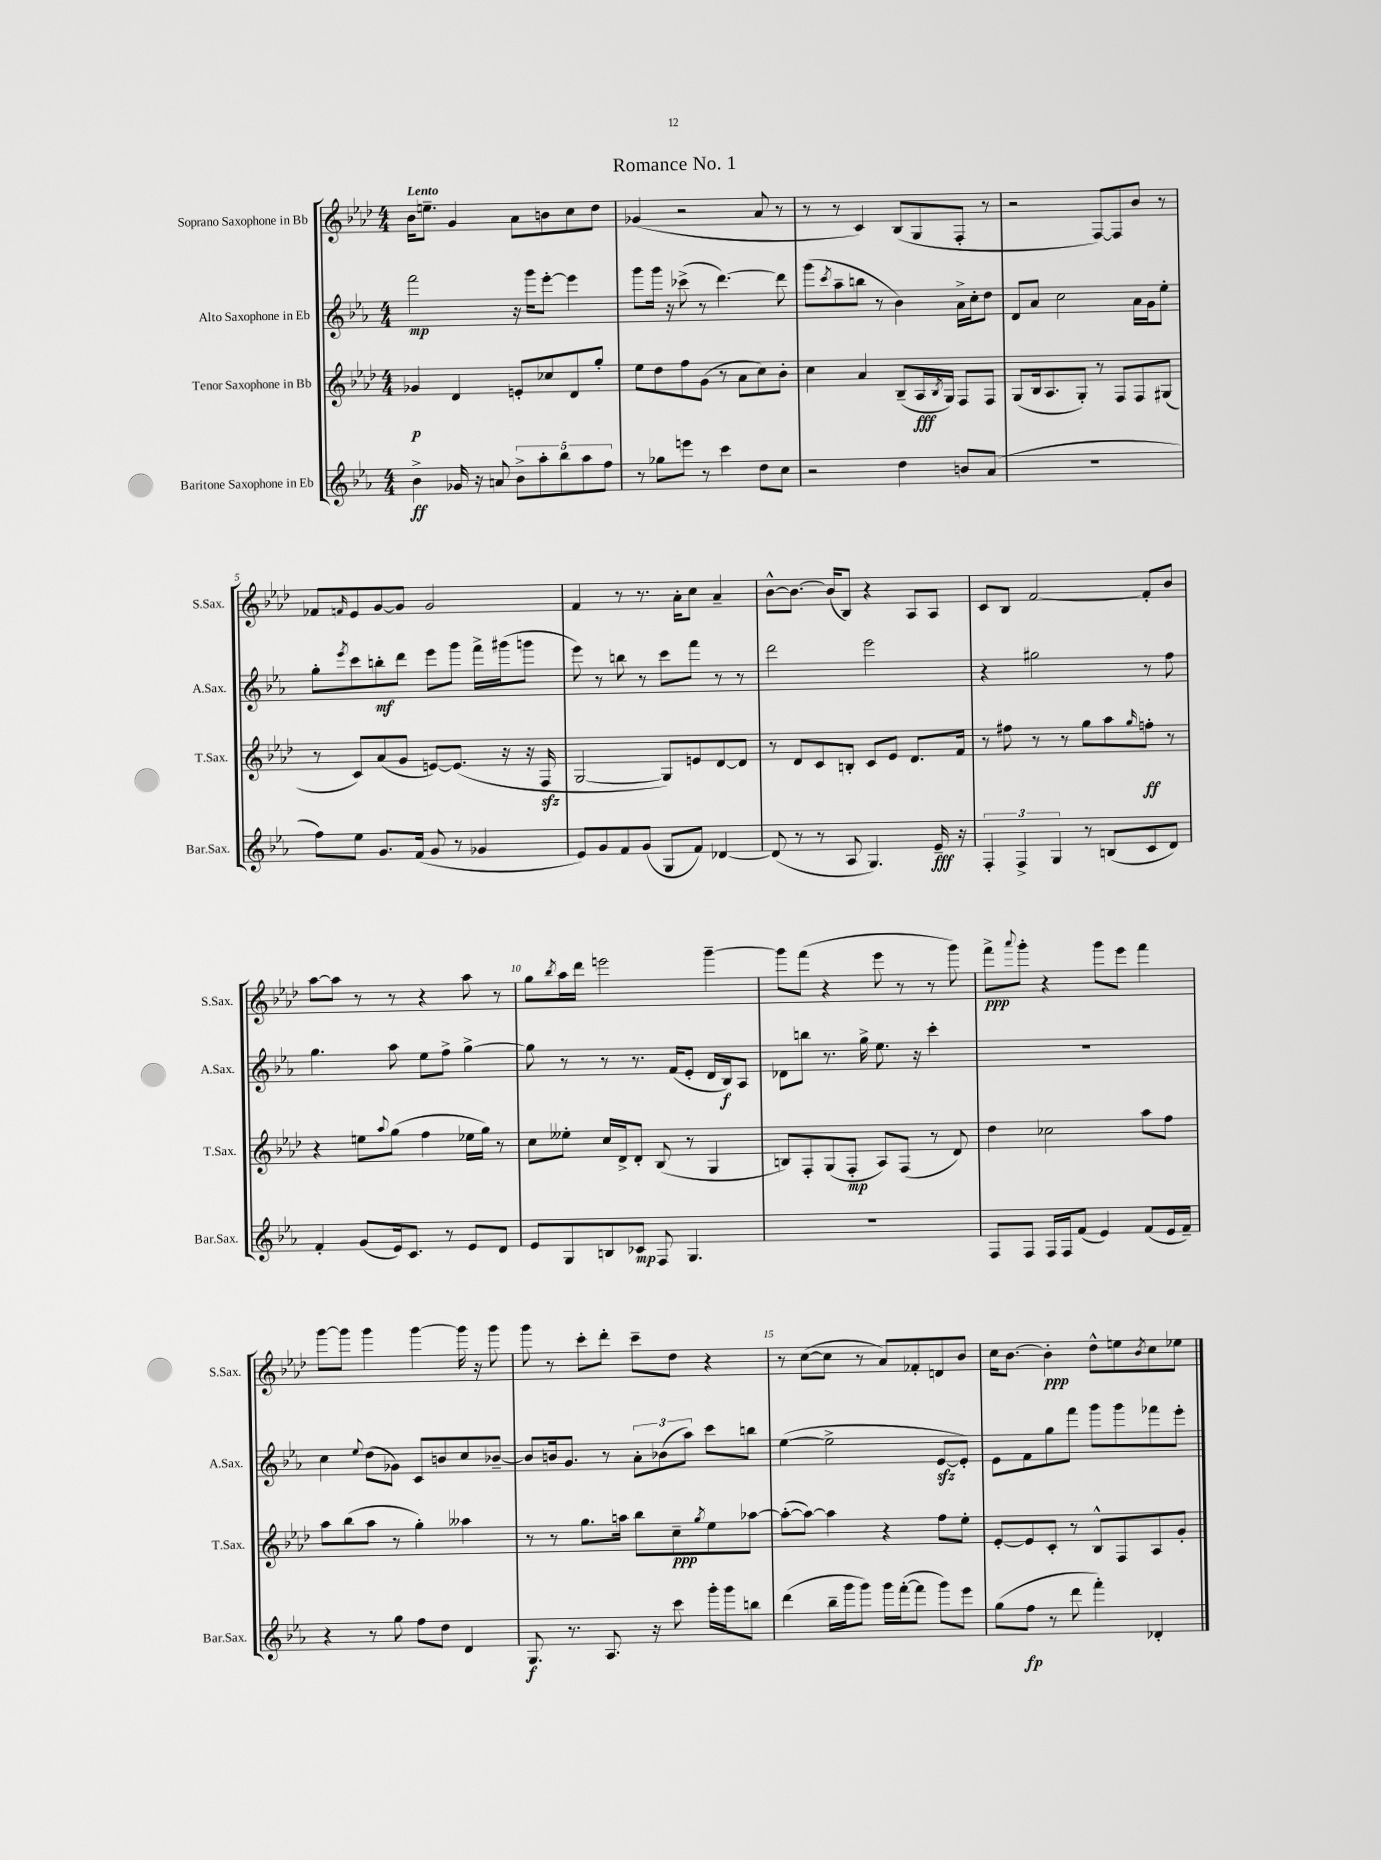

**kern	**kern	**kern	**kern
*staff4	*staff3	*staff2	*staff1
*clefG2	*clefG2	*clefG2	*clefG2
*k[b-e-a-]	*k[b-e-a-d-]	*k[b-e-a-]	*k[b-e-a-d-]
*M4/4	*M4/4	*M4/4	*M4/4
4b-^\	4g-/	2fff\	16b-\LK
.	.	.	8.ee~\J
16g-/	4d-/	.	4g/
16r	.	.	.
8a/	.	.	.
10b-^\L	8e'/L	16r	8a-\L
.	.	16ggg\LK	.
10aa-'\	.	.	.
.	8cc-/	[8eee-'\J	8b\
10bb-\	.	.	.
.	8d-/	4eee-\]	8cc\
10aa-\	.	.	.
.	8gg'/J	.	8dd-\J
10ff\J	.	.	.
=	=	=	=
8r	8ee-\L	8ggg\L	(4g-/
8gg-\L	8dd-\	16ggg\Jk	.
.	.	16r	.
8eee\J	8ff\	(8ccc-^\	2r
8r	(8g\J	8r	.
4ccc\	8r	[4.ddd\)	.
.	8a-\L	.	.
8dd\L	8cc\)	.	8a-/
8cc\J	8b-'\J	8ddd\]	8r
=	=	=	=
2r	4cc\	(8ggg\L	8r
.	.	8qccc/	.
.	.	8aa-~\	8r
.	4a-/	8bb\J	4c/)
.	.	8r	.
4dd\	(8B-~/L	4b-\)	(8B-/L
.	16A-/L	.	8G/
.	8qB-/	.	.
.	16G/JJ)	.	.
8b/L	8F/L	16a-^\LL	8F'/J
.	.	16cc'\J	.
(8a-/J	8F/J	8dd\J	8r
=	=	=	=
1r	(8G/L	8d/L	2r
.	16B-/k	8a-/J	.
.	8.A-/	.	.
.	.	2cc\	.
.	8G'/J)	.	.
.	8r	.	[8F/L)
.	8F/L	.	8F/]
.	8F/	16a-\LL	8b-/J
.	.	16g\J	.
.	(8G#/J	8ee-'\J	8r
=	=	=	=
8ff\L)	8r	8gg'\L	8f-/L
.	.	8qeee-/	16qqf/
8ee-\J	8c/L)	8ccc\	8e-/
8.g/L	(8a-/	8bb'\	[8g/
.	8g/J	8ddd\J	8g/]J
(16f/Jk	.	.	.
8g/	[8e/L)	8eee-\L	2g/
8r	(8.e/]J	8ggg\J	.
4g-/	.	16fff^\LL	.
.	16r	(16ggg#\J	.
.	16r	8ggg\J	.
.	16F/	.	.
=	=	=	=
8e-/L)	[2G/	8eee-\)	4f/
8g/	.	8r	.
8f/	.	8bb\	8r
(8g/J	.	8r	8.r
8G/L	8G/]L)	8ccc\L	.
.	.	.	16a-'\LK
8f/J)	8e/	8fff\J	8cc\J
[4d-/	[8d-/	8r	4a-~/
.	8d-/]J	8r	.
=	=	=	=
(8d-/]	8r	2ddd\	[8b-^^\L
8r	8d-/L	.	8.b-\_J
8r	8c/	.	.
.	.	.	(16b-/]LK
8A-/	8B'/J	.	8B-/J)
4.G/)	8c/L	2eee-\	4r
.	8e-/J	.	.
.	8.d-/L	.	8A-/L
16e-~/	.	.	8A-/J
16r	16f/Jk	.	.
=	=	=	=
6F'/	8r	4r	8c/L
.	8ff#\	.	8B-/J
6F^/	.	.	.
.	8r	2gg#\	[2f/
6G/	.	.	.
.	8r	.	.
8r	8gg\L	.	.
(8B/L	8aa-\	.	.
.	16qqgg/	.	.
8c/	8ff'\J	8r	8f'/]L
8d/J)	8r	8ff\	8b-/J
=	=	=	=
4f'/	4r	4.gg\	[8aa-\L
.	.	.	8aa-\]J
(8g/L	8ee\L	.	8r
.	8qqaa-/	.	.
16e-/k)	(8gg\J	8aa-\	8r
8.c/J	.	.	.
.	4ff\	8ee-\L	4r
8r	.	8ff^\J	.
8e-/L	16ee-\LL	[4gg^\	8aa-\
.	16gg\JJ)	.	.
8d/J	8r	.	8r
=	=	=	=
8e-/L	8cc\L	8gg\]	8gg\L
.	.	.	8qbb-/
8G/	8ee--'\J	8r	16aa-\L
.	.	.	16ddd-\JJ
8B/	16cc/LL	8r	2eee\
.	16d-^/J	.	.
8c-/J	8d-'/J	8.r	.
8F/	(8B-/	.	.
.	.	(16f/LK	.
4.G/	8r	8e-'/J	.
.	4G/	16d/LL	[4ggg~\
.	.	16B-/J)	.
.	.	8A-/J	.
=	=	=	=
1r	8B/L)	8d-\L	8ggg\]L
.	8F'/	8bb\J	(8fff\J
.	(8G/	8.r	4r
.	8F'/J	.	.
.	.	16gg^\	.
.	8A-/L)	8.ee-\	8eee-\
.	(8F/J	.	8r
.	.	16r	.
.	8r	4ccc'\	8r
.	8d-/)	.	8ggg\)
=	=	=	=
8F/L	4dd-\	1r	8fff^\L
.	.	.	8qqaaa-/
8F/J	.	.	8ggg'\J
16F/LL	2cc-\	.	4r
16F/J	.	.	.
(8f/J	.	.	.
4e-/)	.	.	8ggg\L
.	.	.	8eee-\J
(8f/L	8aa-\L	.	4fff\
16e-/L	8ff\J	.	.
16f~/JJ)	.	.	.
=	=	=	=
4r	8aa-\L	4cc\	[8ggg\L
.	(8bb-\	.	8ggg\]J
.	.	8qqee-/	.
8r	8aa-\J	(8dd\L	4ggg\
8gg\	8r	8g-\J)	.
8ff\L	4gg'\)	8c/L	[4ggg\
8dd\J	.	8b/	.
4d/	4aa--\	8cc/	16ggg\]
.	.	.	16r
.	.	[8b-~/J	8ggg\
=	=	=	=
8.G/	8r	8b-/]L	8ggg\
.	8r	16b/k	8r
8.r	.	8.g/J	.
.	8.gg\L	.	8ccc'\L
8.A-/	.	8r	8ddd-'\J
.	16aa\Jk	.	.
.	8bb-\L	12a-'\L	8ccc~\L
16r	.	.	.
.	.	(12b-\	.
8ccc\	8cc~\	.	8dd-\J
.	.	12aa-\J)	.
.	8qgg/	.	.
16ggg'\LL	8ee-\	8ccc\L	4r
16ggg\J	.	.	.
8bb\J	[8aa-\J	8bb\J	.
=	=	=	=
(4ddd\	(8aa-'\_L	([4ee-\	8r
.	8aa-\_J)	.	([8cc\L
16bb-~\LL	4aa-\]	2ee-^\]	8cc\]J
16ggg\J	.	.	.
8ggg\J)	.	.	8r
16ggg\LL	4r	.	8a-/L)
([16fff'\J	.	.	.
8fff\]J	.	.	8f-'/
8ggg\L)	8ff\L	[8e-/L	8d/
8eee-\J	8ee-'\J	8e-'/]J)	8b-/J
=	=	=	=
(8gg\L	[8e-'/L	8e-\L	16cc\LK
.	.	.	[8.b-\J
8ff\J	8e-/]	8f\	.
8r	8c'/J	8gg\	4b-'\]
8ddd\	8r	8fff\J	.
4fff'\)	8B-^^/L	8ggg\L	8dd-^^\L
.	8F/	8ggg\	8ee\
.	.	.	8qb-/
4d-'/	8A-/	8fff-\	8cc\
.	8g'/J	8eee-'\J	8ee-\J
==	==	==	==
*-	*-	*-	*-
